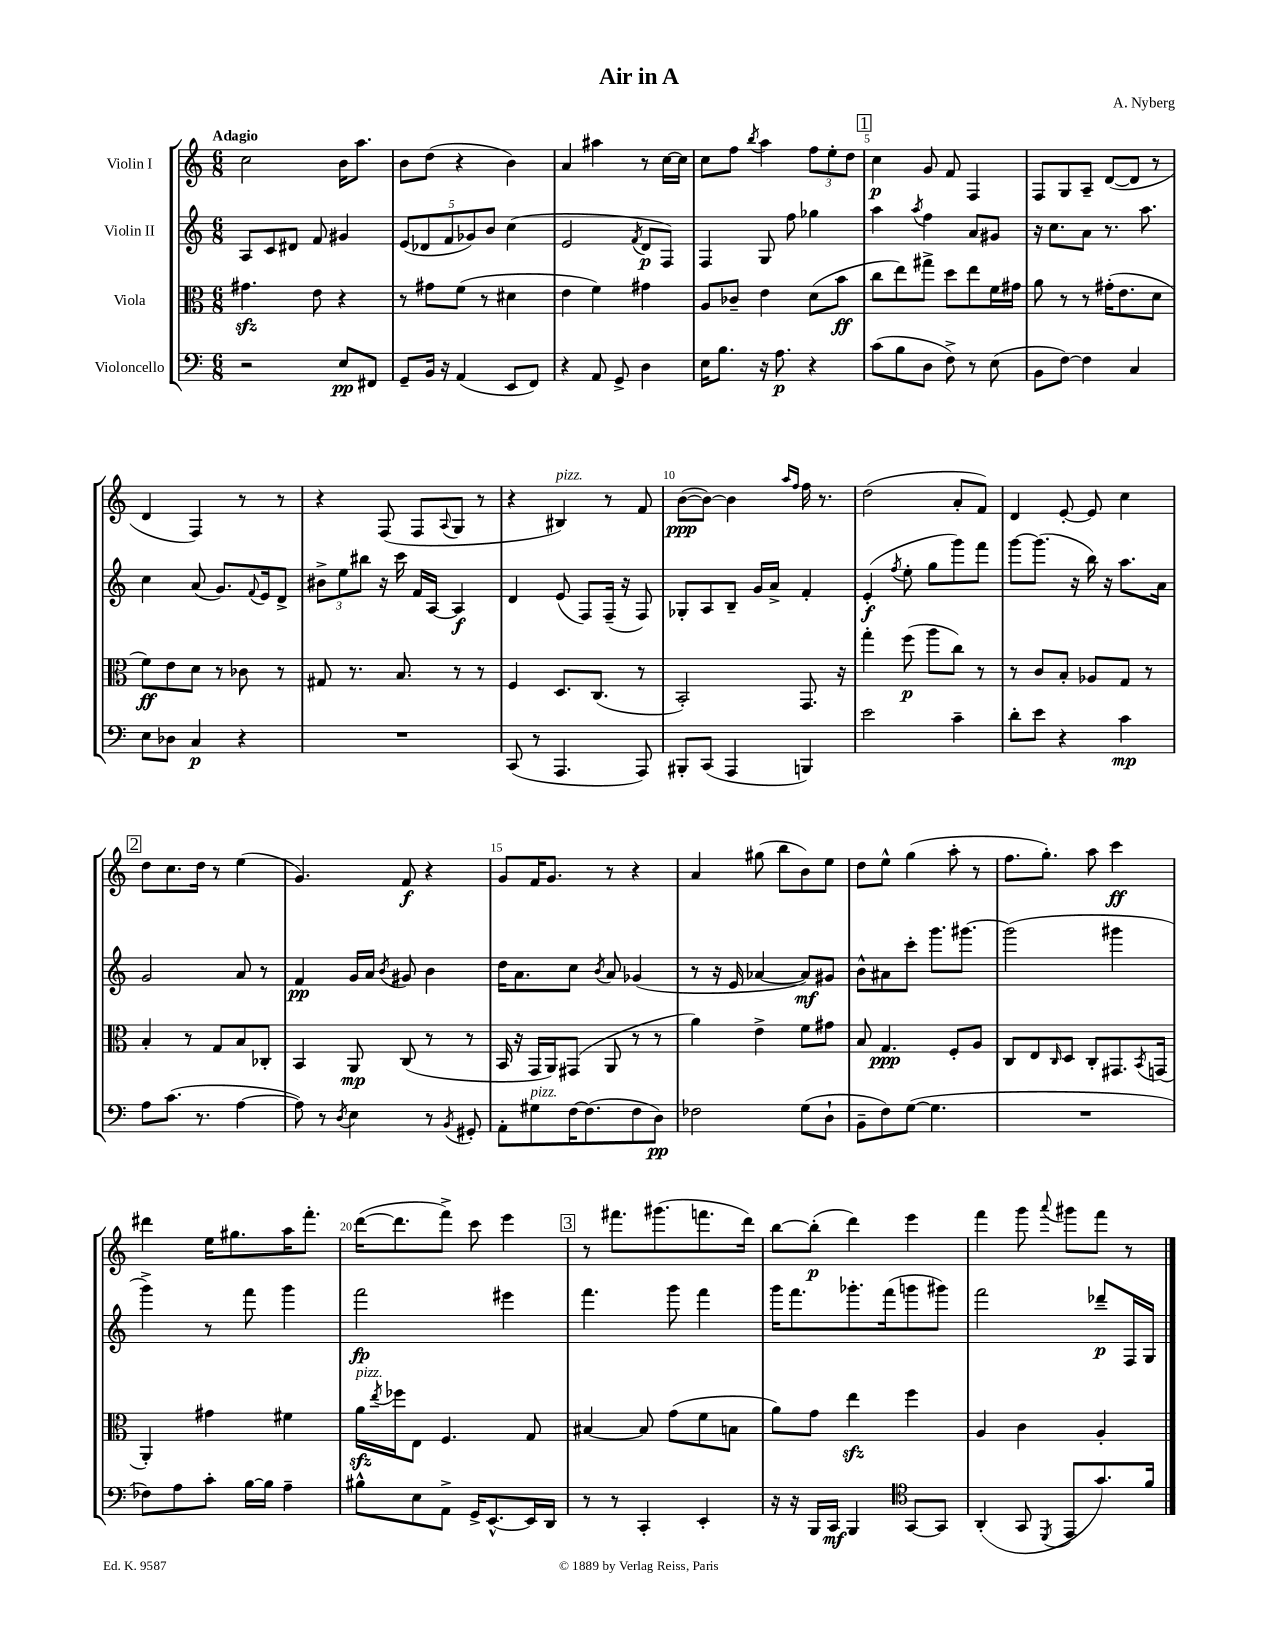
\header { title = "Air in A" composer = "A. Nyberg" }
<<
\new StaffGroup <<
\new Staff = "s0" \with { instrumentName = "Violin I" } {
    \clef treble \key c \major \numericTimeSignature \time 6/8 \tempo "Adagio"
    c''2 b'16 a''8. |
    b'8 d''8( r4 b'4) |
    a'4 ais''4 r8 c''16~ c''16 |
    c''8 f''8 \acciaccatura { b''8 } a''4 \tuplet 3/2 { f''8 e''8-. d''8 } |
    \mark \markup { \box "1" } c''4\p g'8 f'8 f4 |
    f8 g8 a8-- d'8~( d'8 r8 |
    d'4 f4) r8 r8 |
    r4 f8( f8 \appoggiatura { a8 } g8 r8 |
    r4 bis4^\markup { \italic "pizz." }) r8 f'8 |
    b'8~\ppp( b'8~) b'4 \grace { a''16 f''16 } f''16 r8. |
    d''2( a'8-. f'8) |
    d'4 e'8~-. e'8 c''4 |
    \mark \markup { \box "2" } d''8 c''8. d''16 r8 e''4( |
    g'4.) f'8\f r4 |
    g'8 f'16 g'8. r8 r4 |
    a'4 gis''8( b''8 b'8) e''8 |
    d''8 e''8-^ g''4( a''8-. r8 |
    f''8. g''8.-.) a''8 c'''4\ff |
    dis'''4 e''16 gis''8. a''16 f'''8.-. |
    d'''16~( d'''8. f'''8->) c'''8 e'''4 |
    \mark \markup { \box "3" } r8 fis'''8. gis'''8.( f'''8. d'''16) |
    b''8~ b''8-.\p( d'''4) e'''4 |
    f'''4 g'''8 \appoggiatura { a'''8 } gis'''8 f'''8 r8 \bar "|." |
}
\new Staff = "s1" \with { instrumentName = "Violin II" } {
    \clef treble \key c \major \numericTimeSignature \time 6/8
    a8 c'8 dis'8 f'8 gis'4 |
    \tuplet 5/4 { e'8( des'8 f'8 ges'8) b'8 } c''4( |
    e'2 \acciaccatura { f'8 } d'8\p f8) |
    f4 g8 f''8 ges''4 |
    \mark \markup { \box "1" } a''4 \acciaccatura { a''8 } f''4 a'8 gis'8 |
    r16 c''8. a'8 r8. a''8. |
    c''4 a'8( g'8.) \appoggiatura { f'8 } e'16 d'8-> |
    \tuplet 3/2 { bis'8-> e''8 bis''8 } r16 c'''16 f'16 a16~ a4\f |
    d'4 e'8( f8) f16--( r16 f8) |
    ges8-. a8 b8-- g'16 a'16-> f'4-. |
    e'4-.\f( \acciaccatura { f''8 } e''8-. g''8 g'''8) f'''8 |
    g'''8~ g'''8.( r16 b''16) r16 a''8. a'16 |
    \mark \markup { \box "2" } g'2 a'8 r8 |
    f'4\pp g'16 a'16 \acciaccatura { b'8 } gis'8 b'4 |
    d''16 a'8. c''8 \acciaccatura { b'8 } a'8 ges'4( |
    r8 r16 e'16 aes'4~ aes'8\mf) gis'8 |
    b'8-^ ais'8 c'''8-. g'''8. gis'''8.~ |
    gis'''2( gis'''4 |
    g'''4->) r8 f'''8 g'''4 |
    f'''2\fp eis'''4 |
    \mark \markup { \box "3" } f'''4. g'''8 f'''4 |
    g'''16 f'''8. ges'''8.-. f'''16( g'''8 gis'''8) |
    f'''2 des'''8--\p f16 g16 \bar "|." |
}
\new Staff = "s2" \with { instrumentName = "Viola" } {
    \clef alto \key c \major \numericTimeSignature \time 6/8
    gis'4.\sfz e'8 r4 |
    r8 gis'8 f'8( r8 dis'4 |
    e'4 f'4) gis'4 |
    a8 ces'8-- e'4 d'8( b'8\ff |
    \mark \markup { \box "1" } c''8 e''8) gis''8-> d''8 e''8 f'16 gis'16 |
    a'8 r8 r8 gis'16-.( e'8. d'8 |
    f'8\ff) e'8 d'8 r8 ces'8 r8 |
    gis8 r8. b8. r8 r8 |
    f4 d8. c8.( r8 |
    b,2-.) g,8. r16 |
    g''4-. f''8\p( a''8 c''8) r8 |
    r8 c'8 b8-. aes8 g8 r8 |
    \mark \markup { \box "2" } b4-. r8 g8 b8 ces8-. |
    b,4 a,8\mp c8( r8 r8 |
    b,16 r16 g,16 a,16) gis,8( a,8 r8 r8 |
    a'4) e'4-> f'8 gis'8 |
    b8 g4.\ppp f8-. a8 |
    c8 e8 \grace { c16 } d8 c8-. gis,8. \acciaccatura { b,8 } g,16( |
    a,4-.) gis'4 fis'4 |
    a'16\sfz^\markup { \italic "pizz." } \acciaccatura { e''8 } fes''16 e8 f4. g8 |
    \mark \markup { \box "3" } bis4~ bis8 g'8( f'8 b8 |
    a'8) g'8 e''4\sfz f''4 |
    a4 c'4 a4-. \bar "|." |
}
\new Staff = "s3" \with { instrumentName = "Violoncello" } {
    \clef bass \key c \major \numericTimeSignature \time 6/8
    r2 e8\pp fis,8 |
    g,8-- b,16 r16 a,4( e,8 f,8) |
    r4 a,8 g,8-> d4 |
    e16 b8. r16 a8.\p r4 |
    \mark \markup { \box "1" } c'8( b8 d8 f8->) r8 e8( |
    b,8 f8~) f4 c4 |
    e8 des8 c4\p r4 |
    R2. |
    c,8( r8 a,,4. a,,8) |
    bis,,8-. c,8( a,,4 b,,4) |
    e'2 c'4-- |
    d'8-. e'8 r4 c'4\mp |
    \mark \markup { \box "2" } a8 c'8.( r8. a4~ |
    a8) r8 \acciaccatura { d8 } e4 r8 \acciaccatura { b,8 } gis,8-. |
    a,8-. gis8^\markup { \italic "pizz." } f16~ f8.( f8 d8\pp) |
    fes2 g8( d8-! |
    b,8-- f8) g8~( g4. |
    R2. |
    fes8) a8 c'8-. b16~ b16 a4-- |
    bis8-^ e8 a,8-> g,16-> e,8.~-^ e,16 d,16 |
    \mark \markup { \box "3" } r8 r8 c,4-. e,4-. |
    r16 r16 b,,16 c,16\mf b,,4 \clef tenor g,8~ g,8 |
    a,4-.( g,8 \acciaccatura { d,8 } e,8 g'8.) f'16 \bar "|." |
}
>>
>>
\layout { \context { \Score \override BarNumber.break-visibility = ##(#f #t #t) barNumberVisibility = #(every-nth-bar-number-visible 5) } }
